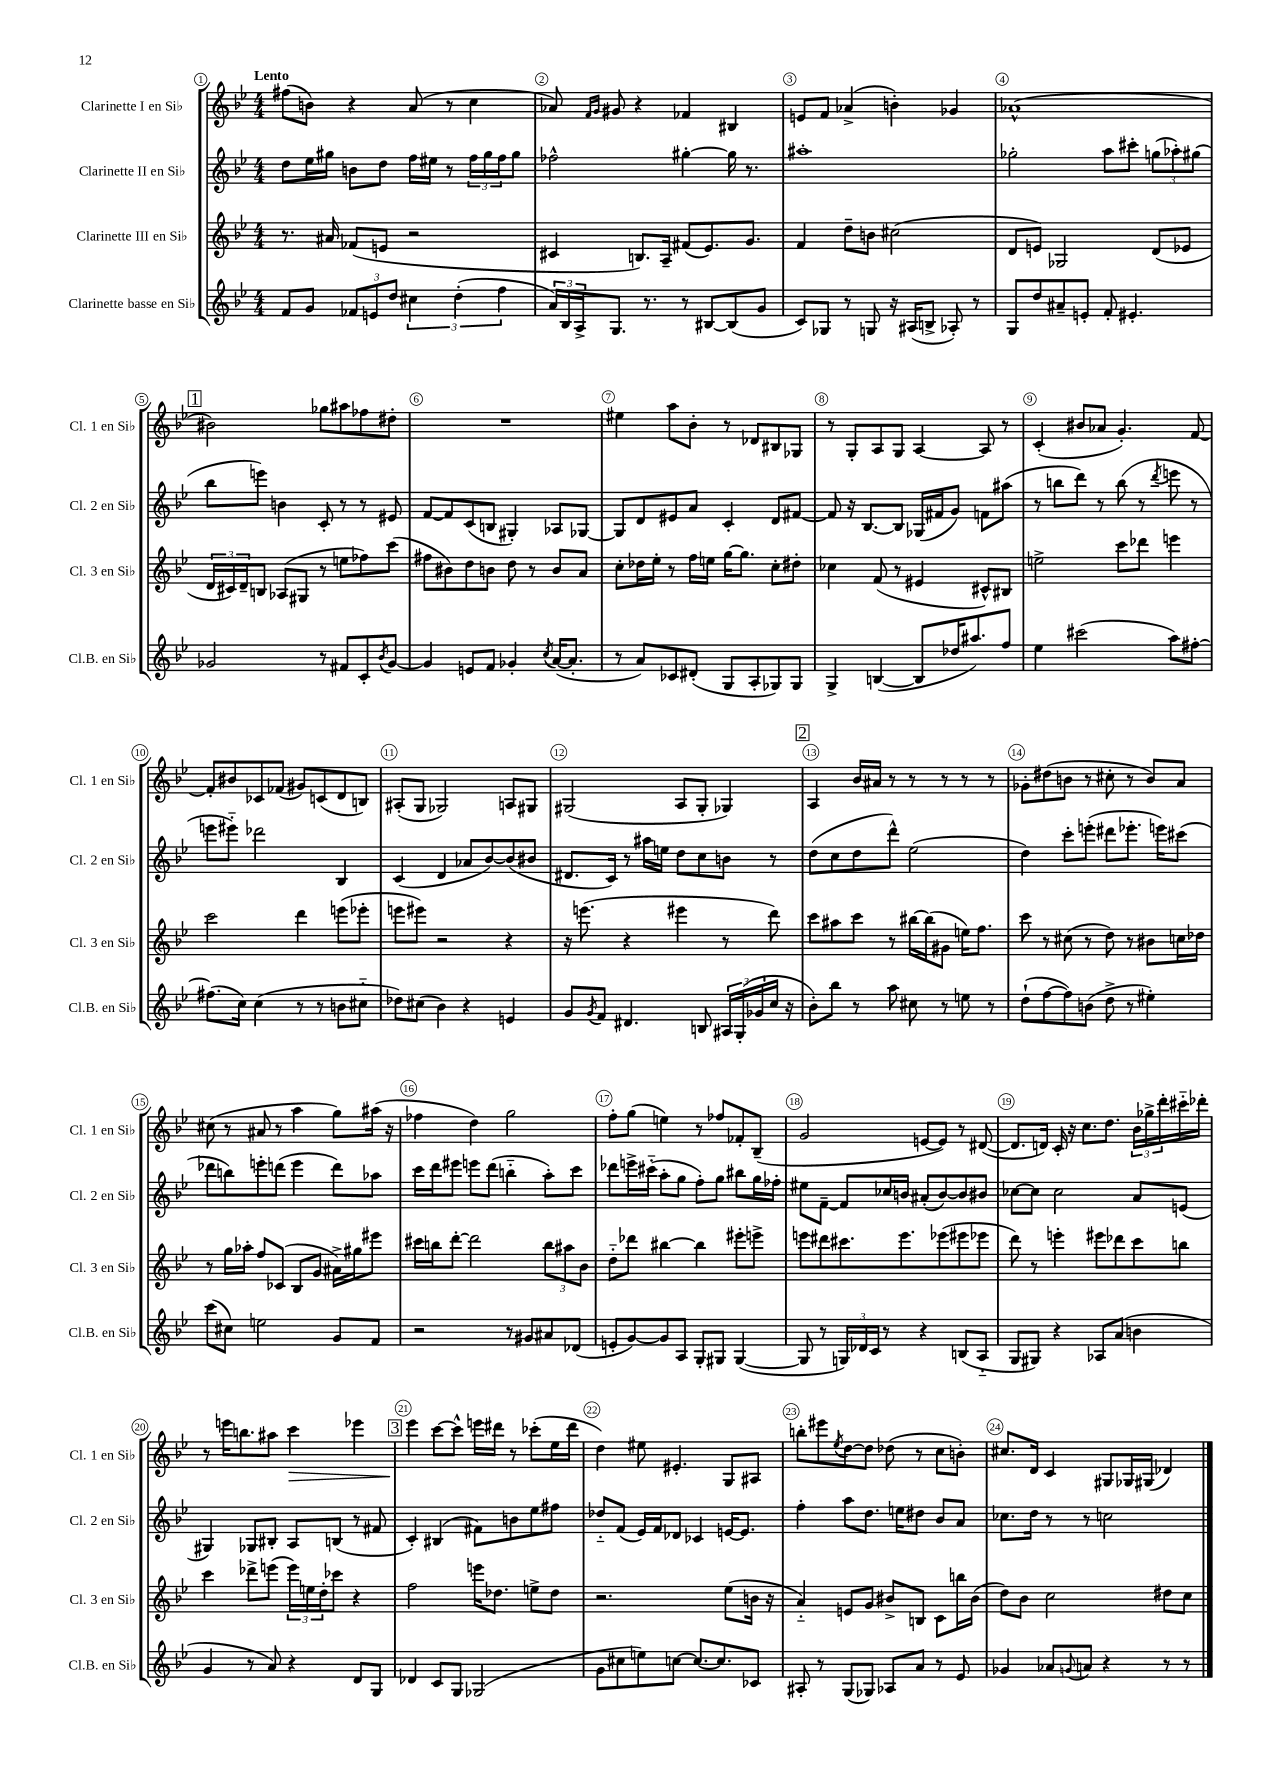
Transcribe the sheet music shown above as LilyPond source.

<<
\new StaffGroup <<
\new Staff = "s0" \with { instrumentName = "Clarinette I en Sib" shortInstrumentName = "Cl. 1 en Sib" } {
    \clef treble \key bes \major \numericTimeSignature \time 4/4 \tempo "Lento"
    fis''8( b'8) r4 a'8( r8 c''4 |
    aes'8) \grace { f'16 g'16 } gis'8 r4 fes'4 bis4 |
    e'8 f'8 aes'4->( b'4-.) ges'4 |
    aes'1-^( |
    \mark \markup { \box "1" } bis'2) ges''8 ais''8 fes''8 dis''8-. |
    R1 |
    eis''4 a''8 bes'8-. r8 des'8 bis8 ges8 |
    r8 g8-. a8 g8 a4~ a8 r8 |
    c'4-.( bis'8 aes'8 g'4.-.) f'8~ |
    f'8-. bis'8 ces'8 fes'8( gis'8) c'8( d'8 b8) |
    ais8-.( g8 ges2) a8 gis8 |
    gis2( a8 gis8-. ges4) |
    \mark \markup { \box "2" } a4 bes'16 ais'16 r8 r8 r8 r8 r8 |
    ges'8-. dis''8( b'8 r8 cis''8-. r8 b'8) a'8 |
    cis''8( r8 ais'8 r8 a''4 g''8) ais''16( r16 |
    fes''4 d''4) g''2 |
    f''8-. g''8( e''4) r8 fes''8 fes'8-. bes8--( |
    g'2 e'8~ e'8) r8 dis'8~( |
    dis'8. d'16) c'16-. r16 c''8. d''8. \tuplet 3/2 { bes'16 ges''16-> d'''16-. } cis'''16-_ des'''16-. |
    r8 e'''16 b''8. ais''8 c'''4\> ees'''4 |
    \mark \markup { \box "3" } ees'''4\! c'''8~ c'''8-^ e'''16 dis'''16 r8 ces'''8-.( ees''16 dis'''16 |
    d''4) eis''8 eis'4.-. g8 ais8 |
    b''8-. eis'''8 \acciaccatura { ees''8 } d''8~ d''8 des''8( r8 c''8 b'8-.) |
    cis''8. d'16 c'4 gis8 ges16 gis16( des'4) \bar "|." |
}
\new Staff = "s1" \with { instrumentName = "Clarinette II en Sib" shortInstrumentName = "Cl. 2 en Sib" } {
    \clef treble \key bes \major \numericTimeSignature \time 4/4
    d''8 ees''16 gis''16 b'8 d''8 f''16 eis''16 r8 \tuplet 3/2 { f''16 gis''16 f''16 } gis''8 |
    fes''2-^ gis''4~-. gis''16 r8. |
    ais''1-. |
    ges''2-. a''8 cis'''8-. \tuplet 3/2 { g''8( aes''8-.) gis''8( } |
    \mark \markup { \box "1" } bes''8 e'''8) b'4 c'8-. r8 r8 eis'8 |
    f'8~ f'8 c'8( b8 gis4-.) aes8 ges8~ |
    ges8 d'8 eis'8 a'8 c'4-. d'8 fis'8~ |
    fis'8 r16 bes8.~ bes8 ges16( fis'16 g'8) f'8 ais''8( |
    r8 b''8 d'''8) r8 b''8( r8 \acciaccatura { d'''8 } e'''8 r8 |
    e'''8 eis'''8-_) des'''2 bes4 |
    c'4( d'4 aes'8 bes'8~) bes'8( bis'8 |
    dis'8. c'16) r8 ais''16 e''16 d''8 c''8 b'8 r8 |
    \mark \markup { \box "2" } d''8( c''8 d''8 d'''8-^) ees''2( |
    d''4) c'''8-. e'''8-.( dis'''8 ees'''8.-. e'''16) cis'''8( |
    des'''8 b''8) e'''8-. d'''8( e'''4 d'''8) aes''8 |
    c'''16 d'''16 eis'''8 e'''8 d'''8( b''4-_ a''8-.) c'''8 |
    des'''8 e'''16-> cis'''16-_( a''8-. g''8 f''8-.) g''8 bis''8 g''16 fes''16-. |
    eis''8 f'8~-- f'8 ces''16 b'16 ais'8-.( b'8~) b'8 bis'8 |
    ces''8~ ces''8 ces''2 a'8 e'8( |
    gis4) ges8 bis8-. a8 b8( r8 fis'8 |
    \mark \markup { \box "3" } c'4-.) bis4( fis'8) b'8 ees''8 fis''8 |
    des''8-_ f'8( ees'16) f'16 des'8 ces'4 e'16~ e'8. |
    f''4-. a''8 d''8. e''16 dis''8 bes'8 a'8 |
    ces''8. d''16 r8 r8 c''2 \bar "|." |
}
\new Staff = "s2" \with { instrumentName = "Clarinette III en Sib" shortInstrumentName = "Cl. 3 en Sib" } {
    \clef treble \key bes \major \numericTimeSignature \time 4/4
    r8. ais'16 fes'8( e'8 r2 |
    cis'4 b8.) a16-- fis'8( ees'8.) g'8. |
    f'4 d''8-- b'8 cis''2( |
    d'8 e'8) ges2 d'8( ees'8 |
    \mark \markup { \box "1" } \tuplet 3/2 { d'16 cis'16) d'16-- } b8 aes8( gis8 r8 e''8 fes''8) c'''8( |
    fis''8 bis'8) d''8 b'8 d''8 r8 b'8 a'8 |
    c''8-. des''16 ees''16-. r8 f''16 e''16 g''16~ g''8. c''8-. dis''8-. |
    ces''4 f'8( r8 eis'4 cis'8-^) bis8 |
    e''2-> c'''8 des'''8 e'''4 |
    c'''2 d'''4 e'''8( ees'''8-. |
    e'''8 eis'''8) r2 r4 |
    r16 e'''8.( r4 eis'''4 r8 d'''8) |
    \mark \markup { \box "2" } c'''8 ais''8 c'''8 r8 bis''16~ bis''16( gis'8 e''16) f''8. |
    c'''8 r8 cis''8( r8 d''8) r8 bis'8 c''16 des''16 |
    r8 g''16 aes''16-. f''8 ces'8( bes8 g'8 ais'16->) gis''16 eis'''8 |
    cis'''16 b''16 d'''8~-. d'''2 \tuplet 3/2 { b''8 ais''8 bes'8 } |
    d''8-_ des'''8 bis''4~ bis''4 eis'''8-. e'''8-> |
    e'''8 dis'''8 cis'''8. e'''8. ees'''8( eis'''8 ees'''8 |
    d'''8) r8 e'''4-. eis'''8 des'''8 c'''8 b''8 |
    c'''4 des'''8-> e'''8( \tuplet 3/2 { e'''16) e''16 d''16-. } ces'''8 r4 |
    \mark \markup { \box "3" } f''2 e'''16 des''8. e''8-> des''8 |
    r2. ees''8( b'16 r16 |
    a'4-_) e'8 g'8 bis'8-> b8 c'8 b''16 bis'16( |
    d''8) bes'8 c''2 dis''8 c''8 \bar "|." |
}
\new Staff = "s3" \with { instrumentName = "Clarinette basse en Sib" shortInstrumentName = "Cl.B. en Sib" } {
    \clef treble \key bes \major \numericTimeSignature \time 4/4
    f'8 g'8 \tuplet 3/2 { fes'8 e'8 d''8 } \tuplet 3/2 { cis''4 d''4-.( f''4 } |
    \tuplet 3/2 { a'16) bes16 a16-> } g8. r8. r8 bis8~ bis8( g'8 |
    c'8) ges8 r8 g8 r16 ais16( b8-> aes8-.) r8 |
    g8 d''8 ais'8-- e'8-. f'8-. eis'4.-. |
    \mark \markup { \box "1" } ges'2 r8 fis'8 c'8-. \acciaccatura { bes'8 } ges'8~ |
    ges'4 e'8 f'8 ges'4-. \acciaccatura { c''8 } a'16~( a'8.-. |
    r8 a'8) ces'8 dis'8-.( g8 a8-. ges8) ges8 |
    g4-> b4~( b8 des''16 ais''8.) f''8 |
    ees''4 cis'''2( a''8) fis''8~-. |
    fis''8.( c''16) c''4( r8 r8 b'8 cis''8-_ |
    des''8) cis''8( bes'4) r4 e'4 |
    g'8 \acciaccatura { g'8 } f'8 dis'4. b8 \tuplet 3/2 { ais16 g16-.( ges'16 } c''16 r16 |
    \mark \markup { \box "2" } bes'8-.) bes''8 r8 a''8 cis''8 r8 e''8 r8 |
    d''8-!( f''8~ f''8) b'8( d''8-> r8 eis''4-.) |
    c'''8( cis''8) e''2 g'8 f'8 |
    r2 r8 gis'8 ais'8 des'8( |
    e'8-. g'8~) g'8 a8 g8-. gis8 gis4~( |
    gis8 r8 \tuplet 3/2 { g16) des'16 c'16 } r8 r4 b8( a8-_ |
    g8 gis8) r4 aes8 a'8( b'4 |
    g'4 r8 a'8) r4 d'8 g8 |
    \mark \markup { \box "3" } des'4 c'8 g8 ges2( |
    g'8 cis''8 e''8) c''8~ c''8.~ c''8. ces'8 |
    ais8-. r8 g8( ges8) aes8 a'8 r8 ees'8 |
    ges'4 aes'8 \appoggiatura { g'8 } a'8 r4 r8 r8 \bar "|." |
}
>>
>>
\layout { \context { \Score \override BarNumber.break-visibility = ##(#f #t #t) barNumberVisibility = #all-bar-numbers-visible \override BarNumber.stencil = #(make-stencil-circler 0.1 0.3 ly:text-interface::print) } }
